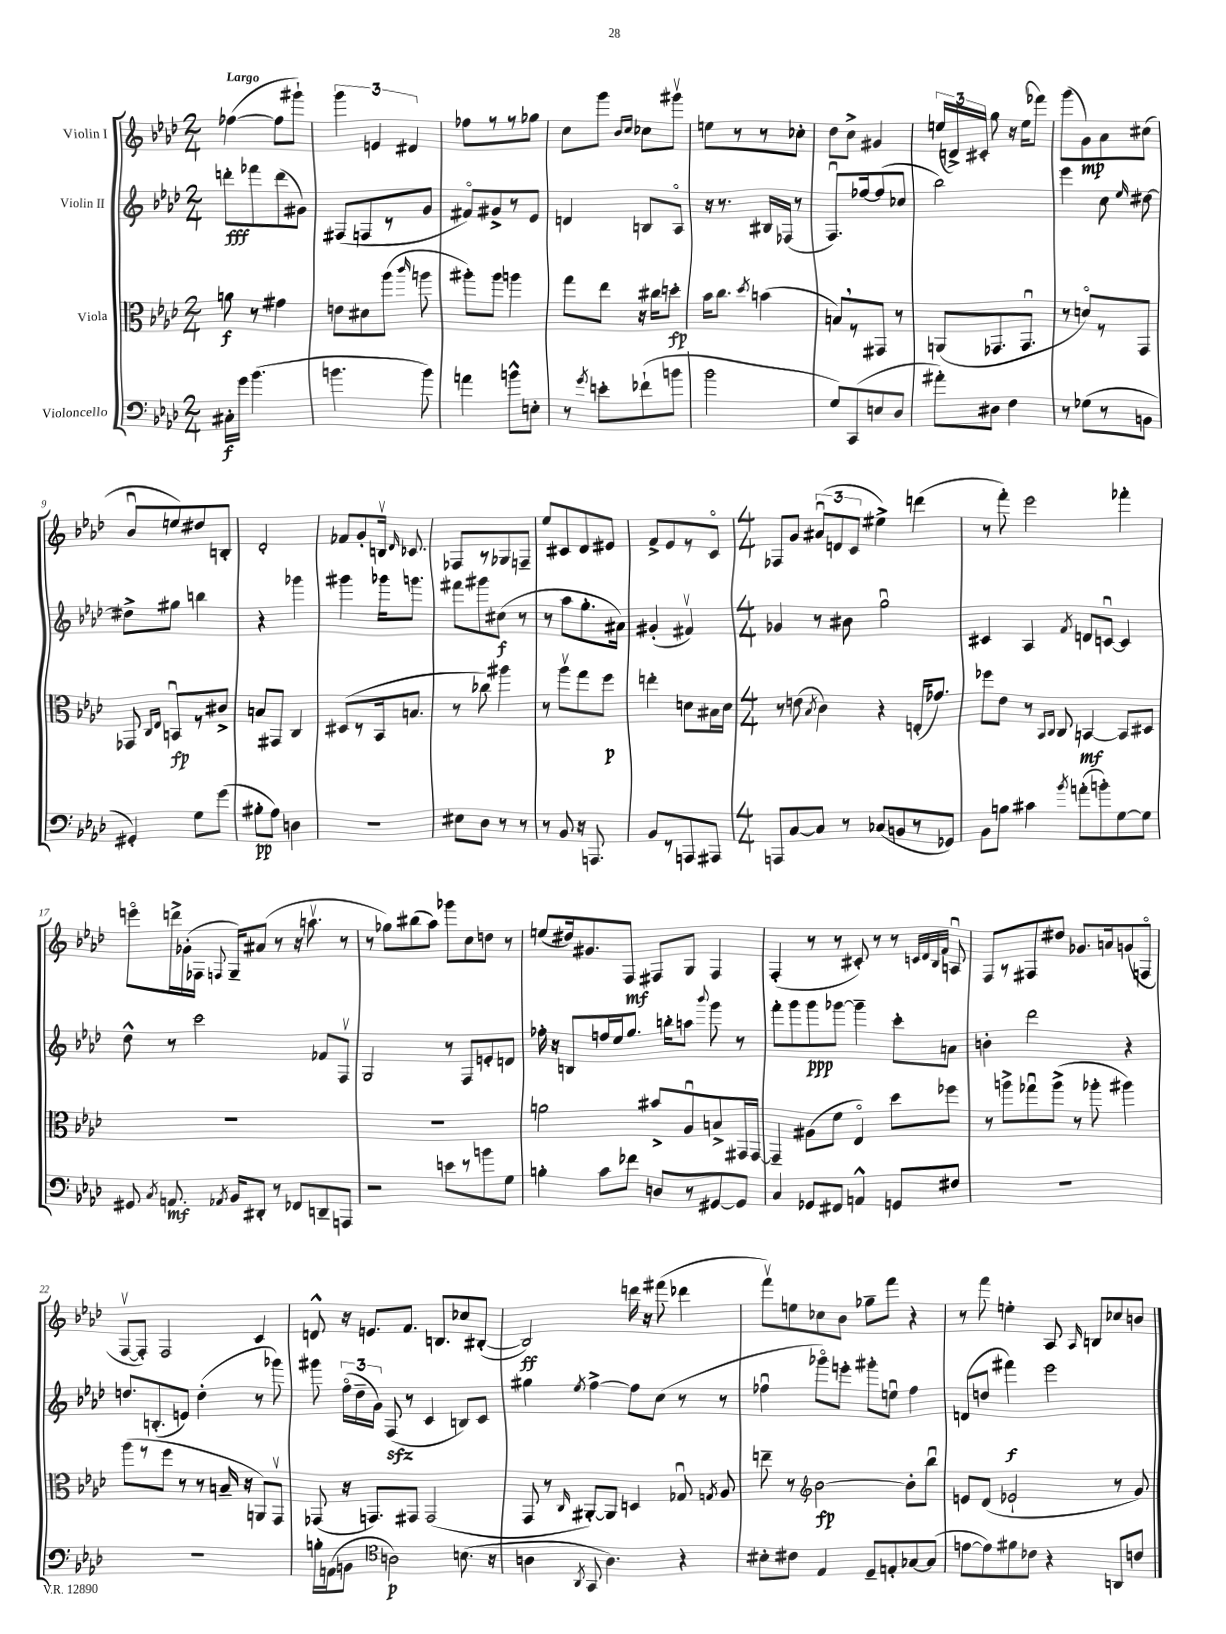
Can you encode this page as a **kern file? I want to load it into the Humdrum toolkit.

**kern	**dynam	**kern	**dynam	**kern	**dynam	**kern	**dynam
*part4	*part4	*part3	*part3	*part2	*part2	*part1	*part1
*staff4	*staff4	*staff3	*staff3	*staff2	*staff2	*staff1	*staff1
*I"Violoncello	*	*I"Viola	*	*I"Violin II	*	*I"Violin I	*
*clefF4	*	*clefC3	*	*clefG2	*	*clefG2	*
*k[b-e-a-d-]	*	*k[b-e-a-d-]	*	*k[b-e-a-d-]	*	*k[b-e-a-d-]	*
*M2/4	*	*M2/4	*	*M2/4	*	*M2/4	*
=1	=1	=1	=1	=1	=1	=1	=1
!	!	!	!	!	!	!LO:TX:a:B:t=Largo	!
16C#X'\LL	f	8an\	f	8dddn'\L	fff	([4ff-X\	.
16g\JJ	.	.	.	.	.	.	.
(4.b-\	.	8r	.	8fff-X\	.	.	.
.	.	4g#X\	.	(8ddd\	.	8ff-\L]	.
.	.	.	.	8g#X\J)	.	8ggg#X`\J)	.
=2	=2	=2	=2	=2	=2	=2	=2
4.bn\	.	8en\L	.	(8F#X/L	.	6ggg\	.
.	.	8d#X\	.	8Fn/	.	.	.
.	.	.	.	.	.	6en/	.
.	.	(8aa-\J	.	8r	.	.	.
.	.	.	.	.	.	6d#X/	.
.	.	16qqccc/	.	.	.	.	.
8b\)	.	8aan\	.	8g/J	.	.	.
=3	=3	=3	=3	=3	=3	=3	=3
4an\	.	8aa#X'\L)	.	8f#X/L)	.	8ff-X\L	.
.	.	8aa#\J	.	8g#X^/	.	8r	.
8bn^^\L	.	4aan\	.	8r	.	8r	.
8En'\J	.	.	.	8e-/J	.	8gg-X\J	.
=4	=4	=4	=4	=4	=4	=4	=4
8r	.	8gg\L	.	4dn/	.	8cc\L	.
8qg/	.	.	.	.	.	.	.
8en'\L	.	8ee-\J	.	.	.	8ggg\J	.
.	.	.	.	.	.	16qqb-/LL	.
.	.	.	.	.	.	16qqcc/JJ	.
(8f-X`\	.	16r	.	8Bn/L	.	8cc-X\L	.
.	.	16cc#X\KL	.	.	.	.	.
8bn\J	.	8ddn'\J	fp	8A-/J	.	8ggg#Xv\J	.
=5	=5	=5	=5	=5	=5	=5	=5
2b-\	.	16b-\KL	.	16r	.	8een\L	.
.	.	8.cc\J	.	8.r	.	.	.
.	.	.	.	.	.	8r	.
.	.	8qdd-/	.	.	.	.	.
.	.	(4bn\	.	16B#X/LL	.	8r	.
.	.	.	.	(16F-X/JJ	.	.	.
.	.	.	.	8r	.	8cc-X'\J	.
=6	=6	=6	=6	=6	=6	=6	=6
8G/L)	.	8Bn,/L)	.	8.Fu/L)	.	8dd-\L	.
(8CC/	.	8r	.	.	.	8cc^\J	.
.	.	.	.	[16ff-X/k	.	.	.
8En/	.	8GG#X/J	.	(8ff-/]	.	4g#X/	.
8D-/J	.	8r	.	8cc-X/J	.	.	.
=7	=7	=7	=7	=7	=7	=7	=7
8a#X'\L)	.	(8AAn/L	.	2bb-\)	.	(24een/LL	.
.	.	.	.	.	.	24dn^/)	.
.	.	.	.	.	.	24c#X'/JJ	.
8D#X\J	.	8.GG-X/	.	.	.	8gg\	.
4F\	.	.	.	.	.	16r	.
.	.	8.GG-u/J	.	.	.	(16ee\KL	.
.	.	.	.	.	.	8fff-X\J)	.
=8	=8	=8	=8	=8	=8	=8	=8
8r	.	8r	.	4eee-\	.	(8ggg\L	.
(8G-X\L	.	8dn/L)	.	.	.	8g\)	mp
8r	.	8r	.	8cc\	.	8a-\	.
.	.	.	.	16qqee-/	.	.	.
8BBn\J	.	8GG/J	.	[8dd#X\	.	(8cc#X\J	.
!!LO:LB:g=z
=9	=9	=9	=9	=9	=9	=9	=9
4GG#X'/)	.	8GG-X/	.	8dd#X^\L]	.	8b-u/L	.
.	.	16qqC/LL	.	.	.	.	.
.	.	16qqE-/JJ	.	.	.	.	.
.	.	8BBnu/L	fp	8gg#X\J	.	8een/)	.
8G\L	.	8r	.	4bbn\	.	8dd#X/	.
(8g\J	.	8c#X^/J	.	.	.	8Bn'/J	.
=10	=10	=10	=10	=10	=10	=10	=10
8B#X'\L	pp	8Bn/L	.	4r	.	2d-'/	.
8A-\J)	.	8GG#X/J	.	.	.	.	.
4Dn\	.	4C/	.	4ggg-X\	.	.	.
=11	=11	=11	=11	=11	=11	=11	=11
2r	.	(8D#X/L	.	4ggg#X\	.	8f-X/L	.
.	.	8r	.	.	.	8g'/	.
.	.	16BB-/k	.	16ggg-X\KL	.	16Bnv/Jk	.
.	.	.	.	.	.	16qqd-/	.
.	.	8.Bn/J	.	8.gggn\J	.	8.c-X/	.
=12	=12	=12	=12	=12	=12	=12	=12
8E#X\L	.	8r	.	8fff#X\L	.	8F-X/L	.
8D-\J	.	8cc-X\)	.	8ggg#X\	.	8r	.
8r	.	4aa#X\	.	(8cc#X\J	f	8G-X/	.
8r	.	.	.	8r	.	8Fn~/J	.
=13	=13	=13	=13	=13	=13	=13	=13
8r	.	8r	.	8r	.	8ee-/L	.
8BB-/	.	8aa-v\L	.	8aa-\L	.	8c#X/	.
16r	.	8gg\	.	8.gg'\	.	8d-/	.
8.AAAn/	.	.	.	.	.	.	.
.	.	8ff\J	p	.	.	8e#X/J	.
.	.	.	.	16a#X\Jk)	.	.	.
=14	=14	=14	=14	=14	=14	=14	=14
8BB-/L	.	4een'\	.	(4g#X'/	.	8f^/L	.
8r	.	.	.	.	.	8e-/	.
8AAAn/	.	8dn\L	.	4f#Xv/)	.	8r	.
8AAA#X/J	.	16B#X\L	.	.	.	8c/J	.
.	.	16d\JJ	.	.	.	.	.
=15	=15	=15	=15	=15	=15	=15	=15
*M4/4	*	*M4/4	*	*M4/4	*	*M4/4	*
8AAAn/L	.	8r	.	4g-X/	.	8F-X/L	.
[8C/	.	(8en\	.	.	.	8g/J	.
.	.	8qB-/	.	.	.	.	.
8C/J]	.	4c\)	.	8r	.	(12a#Xu/L	.
.	.	.	.	.	.	12dn/	.
8r	.	.	.	8b#X\	.	.	.
.	.	.	.	.	.	12c/J	.
(8C-X/L	.	4r	.	2ggu\	.	4ee#X^\)	.
8BBn/	.	.	.	.	.	.	.
8r	.	(16En'/KL	.	.	.	(4dddn\	.
.	.	8.g-X/J)	.	.	.	.	.
8GG-X/J)	.	.	.	.	.	.	.
=16	=16	=16	=16	=16	=16	=16	=16
8BB-\L	.	8ff-X\L	.	4c#X/	.	8r	.
8Bn\J	.	8e-\J	.	.	.	8fff'\)	.
4c#X\	.	8r	.	4A-/	.	2eee-\	.
.	.	16qqBB-/LL	.	.	.	.	.
.	.	16qqC/JJ	.	.	.	.	.
.	.	8C/	.	.	.	.	.
8qb-/	.	.	.	8qf/	.	.	.
(8an'\L	.	[4BBn/	mf	8dn/L	.	.	.
8bn'\)	.	.	.	[8cnu/J	.	.	.
[8G\	.	8BB/L]	.	4c/]	.	4fff-X'\	.
8G\J]	.	8D#X/J	.	.	.	.	.
!!LO:LB:g=z
=17	=17	=17	=17	=17	=17	=17	=17
8GG#X/	.	1r	.	8dd-^^\	.	8eeen\L	.
8qC/	.	.	.	.	.	.	.
8.AAn/	mf	.	.	8r	.	16dddn^\L	.
.	.	.	.	.	.	(16g-X'\	.
.	.	.	.	2ccc\	.	16F-X\JJ	.
8qAA-X/	.	.	.	.	.	8qqFn/	.
16BB-/KL	.	.	.	.	.	16G~/KL)	.
8DD#X'/J	.	.	.	.	.	(8a#X/J	.
8r	.	.	.	.	.	8r	.
8FF-X/L	.	.	.	.	.	16r	.
.	.	.	.	.	.	8.aanv\	.
8DDn~/	.	.	.	8f-X/L	.	.	.
8AAAn/J	.	.	.	8Fv/J	.	8r	.
=18	=18	=18	=18	=18	=18	=18	=18
2r	.	1r	.	2G/	.	8r	.
.	.	.	.	.	.	8gg-X\L)	.
.	.	.	.	.	.	(8bb#X\	.
.	.	.	.	.	.	8aa-\J)	.
8en\L	.	.	.	8r	.	8ggg-X\L	.
8r	.	.	.	8F/L	.	8cc\	.
8bn\	.	.	.	8en'/	.	8ddn\J	.
8G\J	.	.	.	8dn/J	.	8r	.
=19	=19	=19	=19	=19	=19	=19	=19
4Bn'\	.	2an\	.	16ff-X'\	.	(8een/L	.
.	.	.	.	16r	.	.	.
.	.	.	.	8Bn/L	.	16dd#X/k)	.
.	.	.	.	.	.	8.g#X/	.
8c\L	.	.	.	16ffn/L	.	.	.
.	.	.	.	16ee-/J	.	.	.
8f-X\J	.	.	.	8.gg/J	.	8F/J	mf
8Dn/L	.	8b#X^/L	.	.	.	8F#X/L	.
.	.	.	.	16bbn'\KL	.	.	.
8r	.	8A-u/	.	8aan\J	.	8G/J	.
.	.	.	.	8qqbbb-/	.	.	.
[8GG#X/	.	8Bn^/	.	8ggg\	.	4F#/	.
8GG#/J]	.	16GG#X/L	.	8r	.	.	.
.	.	[16GG#/JJ	.	.	.	.	.
=20	=20	=20	=20	=20	=20	=20	=20
4C/	.	4GG#~/]	.	8fff'\L	.	(4F'/	.
.	.	.	.	8ggg\	.	.	.
8GG-X/L	.	(8A#X\L	.	8ggg\	ppp	8r	.
8FF#X/J	.	8f\J	.	[8ggg-X\J	.	8r	.
4AAn^^/	.	4E-/)	.	4ggg-~\]	.	8c#X'/)	.
.	.	.	.	.	.	8r	.
8GGn/L	.	8dd-\L	.	8ccc'\L	.	8r	.
.	.	.	.	.	.	32qqcn/LLL	.
.	.	.	.	.	.	32qqd-/	.
.	.	.	.	.	.	32qqB-/	.
.	.	.	.	.	.	32qqf/JJJ	.
8F#X/J	.	8ff-X\J	.	8an\J	.	8Anu/	.
=21	=21	=21	=21	=21	=21	=21	=21
1r	.	8r	.	4bn'\	.	8F/L	.
.	.	8aan^\L	.	.	.	8r	.
.	.	8gg-Xu\	.	2ddd-\	.	8F#X/	.
.	.	(8aa^\J	.	.	.	8dd#X/J	.
.	.	8r	.	.	.	8.g-X/L	.
.	.	8aa-X'\	.	.	.	.	.
.	.	.	.	.	.	16an/k	.
.	.	4aa#X\)	.	4r	.	(8gn/	.
.	.	.	.	.	.	8Fn/J	.
!!LO:LB:g=z
=22	=22	=22	=22	=22	=22	=22	=22
1r	.	(8aa-\L	.	8.ddn/L	.	[8Fv/L	.
.	.	8r	.	.	.	8F'/J])	.
.	.	.	.	(8.Bn'/	.	.	.
.	.	8ff\J	.	.	.	2F/	.
.	.	8r	.	8en/J)	.	.	.
.	.	8r	.	(4dd'\	.	.	.
.	.	16Bn~/	.	.	.	.	.
.	.	16r	.	.	.	.	.
.	.	8AAn/L)	.	8r	.	4c/	.
.	.	8GGv/J	.	8ggg-X\)	.	.	.
=23	=23	=23	=23	=23	=23	=23	=23
16Bn'\LL	.	(8GG-X/	.	8ggg#X\	.	8dn^^/	.
(16AAn\J	.	.	.	.	.	.	.
8BBn\J	.	16r	.	(24ff\LL	.	16r	.
.	.	.	.	24dd-~\	.	.	.
.	.	8.GGn/L)	.	.	.	8.en/L	.
.	.	.	.	24g\JJ)	.	.	.
*clefC4	*	*	*	*	*	*	*
2An\)	p	.	.	(8Fzz/	.	.	.
.	.	8GG#X/J	.	8r	.	8.f/J	.
.	.	(2GG#/	.	4c/	.	.	.
.	.	.	.	.	.	8.Bn/L	.
(8.Bn\	.	.	.	8Bn/L)	.	8cc-X/	.
.	.	.	.	8c/J	.	([8B#X'/J	.
16r	.	.	.	.	.	.	.
=24	=24	=24	=24	=24	=24	=24	=24
4An\	.	8GG/	.	4gg#X\	.	2B#/])	ff
.	.	8r	.	.	.	.	.
8qAA-/	.	16qqC/	.	8qee-/	.	.	.
8GG/	.	[8AA#X'/L)	.	[4ff^\	.	.	.
4.A\)	.	8AA#/J]	.	.	.	.	.
.	.	4Dn/	.	8ff\L]	.	16dddn\	.
.	.	.	.	.	.	16r	.
.	.	.	.	(8cc\J	.	(8fff#X\	.
4r	.	8G-Xu/	.	8r	.	4ddd-X\	.
.	.	8qGn/	.	.	.	.	.
.	.	8A-/	.	8r	.	.	.
=25	=25	=25	=25	=25	=25	=25	=25
8B#X'\L	.	8een~\	.	4ff-Xu\	.	8fffv\L)	.
8c#X\J	.	8r	.	.	.	8een\	.
*	*	*clefG2	*	*	*	*	*
4E-/	.	[2b-\	fp	8ggg-X\L)	.	8cc-X\	.
.	.	.	.	8eeen'\J	.	8b-\J	.
8D-~/L	.	.	.	8ggg#X'\L	.	8gg-X~\L	.
8En'/	.	.	.	8eenu\J	.	8fff\J	.
[8G-X/	.	8b-'\L]	.	4ff-\	.	4r	.
(8G-/J]	.	8bb-u\J	.	.	.	.	.
=26	=26	=26	=26	=26	=26	=26	=26
[8en\L	.	8en/L	.	(8dn/L	.	8r	.
8e\])	.	(8d-/J	.	8ddn/J	.	8fff\	.
8f#X\	.	2e-X`/	.	4fff#X\)	f	4een'\	.
8c-X\J	.	.	.	.	.	.	.
4r	.	.	.	2eee-\	.	8A-/	.
.	.	.	.	.	.	16qqA-/	.
.	.	.	.	.	.	8Bn/L	.
8AAn/L	.	8r	.	.	.	8cc-X/	.
8cn/J	.	8g/)	.	.	.	8bn/J	.
==	==	==	==	==	==	==	==
*-	*-	*-	*-	*-	*-	*-	*-
